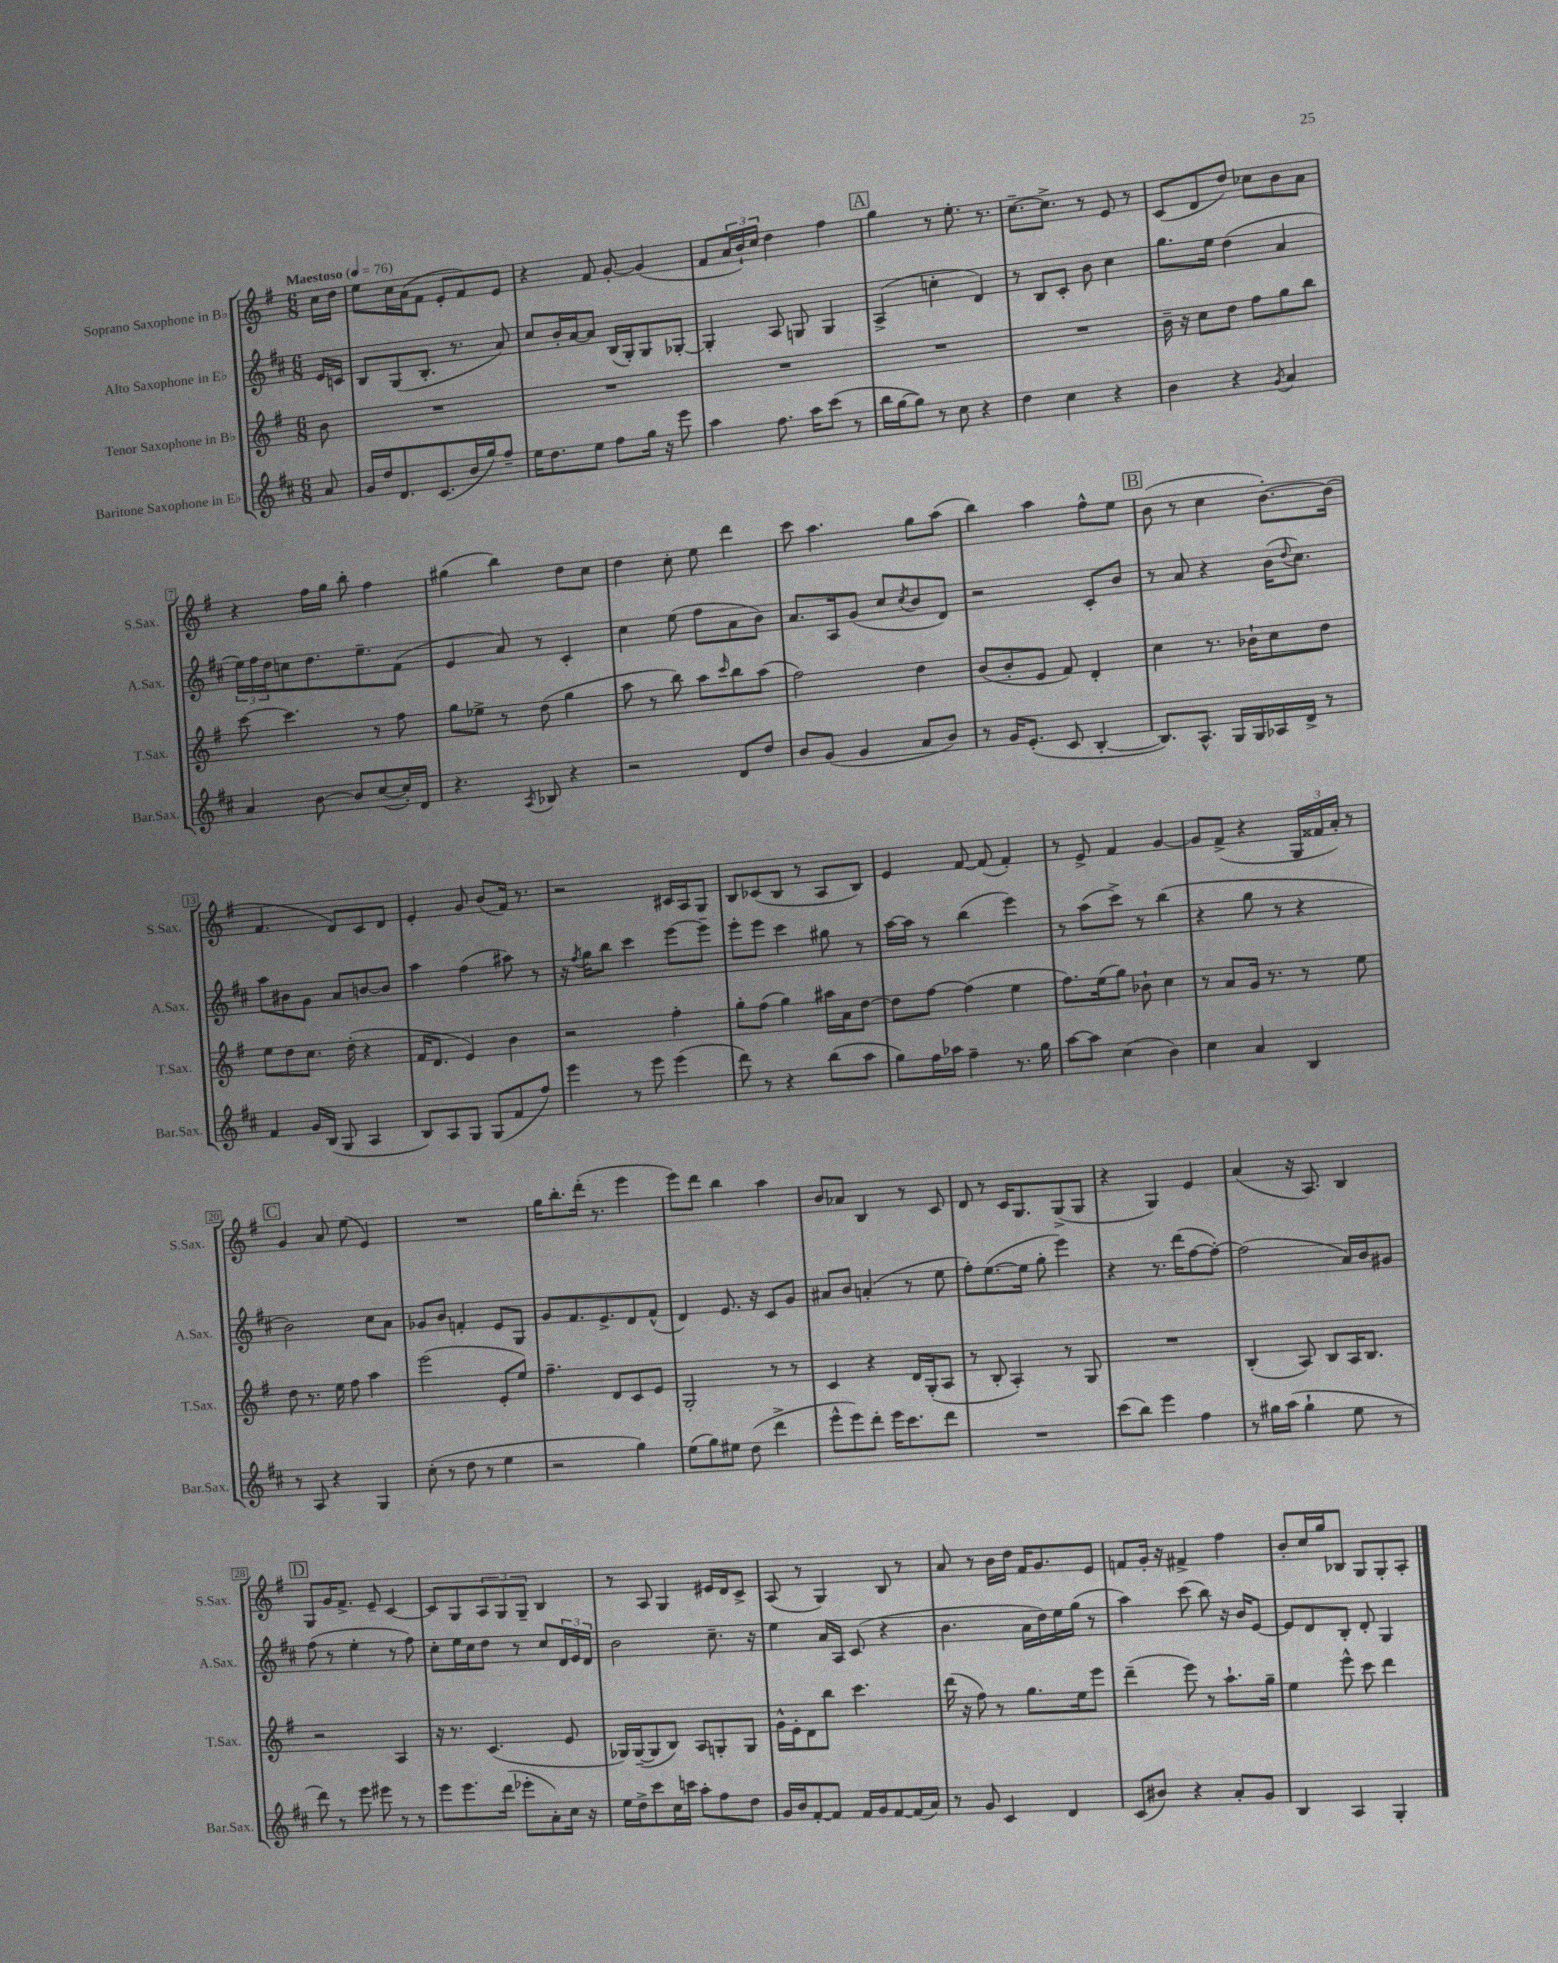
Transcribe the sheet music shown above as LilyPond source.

<<
\new StaffGroup <<
\new Staff = "s0" \with { instrumentName = "Soprano Saxophone in Bb" shortInstrumentName = "S.Sax." } {
    \clef treble \key g \major \numericTimeSignature \time 6/8 \partial 8 \tempo "Maestoso" 4 = 76
    c''16 d''16 |
    e''8 c''16 a'16( fis'8 e'8-. fis'8) e'8 |
    r4 fis'8 g'8~-. g'4( |
    fis'8 \tuplet 3/2 { a'16 b'16-!) c''16 } d''4 fis''4 |
    \mark \markup { \box "A" } g''4 r8 e''8.-. r8. |
    c''8.~-- c''8.-> r8 e'8 r8 |
    c'8( d'8 d''8) ces''8 b'8 a'8 |
    r4 fis''16 g''16 b''8-. fis''4 |
    gis''4( b''4) d''8 c''8 |
    d''4 c''8-. e''8 d'''4 |
    c'''8 a''4. g''8 a''8( |
    b''4) a''4 fis''8-^ e''8 |
    \mark \markup { \box "B" } b'8( r8 c''4 b'8.~-.) b'16( |
    fis'4. d'8) c'8 d'8 |
    e'4-. g'8 b'8( fis'16) r8. |
    r2 cis'16 a16 g8 |
    b8 ces'8( b8 r8 a8 b8) |
    e'4 fis'8~ fis'8( fis'4-.) |
    r8 e'8-> fis'4 g'4~ |
    g'8 fis'8->( r4 \tuplet 3/2 { g16 fisis'16 a'16-.) } r8 |
    \mark \markup { \box "C" } g'4 a'8 e''8( e'4) |
    R2. |
    g''16 b''8.-. d'''16-.( r8. e'''4 |
    e'''8) d'''8 b''4 a''4 |
    b'8 aes'8 b4 r8 c'8 |
    d'8 r8 c'16 g8. g8->( g8 |
    r4 g4) e'4 |
    a'4( r16 a8.) b4 |
    \mark \markup { \box "D" } g8 g'16 fis'8.-> e'8-- c'4~ |
    c'8 g8 \tuplet 3/2 { a8 g8 g8-- } b4 |
    r8 a8 g4 eis'16 d'16 c'8-> |
    a8( r8 g4) b8 r8 |
    a'8 r8 b'16 d''16 fis'16 g'8. e'8 |
    f'8 g'16-. r16 fis'4-> fis''4 |
    b'8-. c''16 g''16 bes8 g8 g8-. a8-. \bar "|." |
}
\new Staff = "s1" \with { instrumentName = "Alto Saxophone in Eb" shortInstrumentName = "A.Sax." } {
    \clef treble \key d \major \numericTimeSignature \time 6/8 \partial 8
    e'16 c'16 |
    b8 g8( b8.-. r8. a'8) |
    cis''8 b'16-. a'16~ a'8 b16( g16-.) g8 ges8~-. |
    ges4-. a8 g8 g4 |
    \mark \markup { \box "A" } a4->( c''4-. d'4) |
    r8 b8 cis'8-. b'8 cis''4 |
    g''8. e''16 d''4( a'4 |
    \tuplet 3/2 { e''16) fis''16 d''16 } c''8 d''8. e''8.-- fis'8( |
    e'4 a'8) r8 cis'4-. |
    cis''4 e''8( fis''8 a'8 b'8) |
    a'8. a16 g'8( cis''8 \acciaccatura { cis''8 } b'8 d'8) |
    r2 cis'8-. b'8 |
    \mark \markup { \box "B" } r8 a'8 r4 b'16( \appoggiatura { d''8 } cis''8.) |
    a''8 bis'8 g'8 a'8 b'8~ b'8 |
    a''4 fis''4( ais''8) r8 |
    r16 \acciaccatura { fis''8 } g''16 b''8 cis'''4 e'''8~ e'''8-- |
    e'''8-. e'''8 cis'''4 gis''8 r8 |
    a''16~ a''16 r8 b''4( e'''4) |
    r8 a''8( cis'''8->) r8 b''4( |
    r4 g''8 r8 r4 |
    \mark \markup { \box "C" } b'2) cis''8 a'8 |
    ges'8 b'8 f'4-. e'8 g8 |
    g'8 fis'8. e'8.-> d'8 fis'8-^( |
    d'4) e'8. r16 cis'8 g'8 |
    ais'8 b'8 a'4-.( r8 e''8 |
    fis''8-.) e''8.~( e''16 g''8-. e'''4) |
    r4 r8. d'''16( fis''8~ fis''8~-.) |
    fis''2( a'16) b'16 gis'8 |
    \mark \markup { \box "D" } fis''8( r8 e''4-. r8 fis''8) |
    cis''8-. e''16 cis''16 d''8 r8 cis''8 \tuplet 3/2 { d'16 e'16 d'16 } |
    b'2 cis''8.-- r16 |
    e''4 a'16 a16 cis'8( r4 |
    b'4. a'16 d''16) e''16 g''16( r8 |
    a''4) cis'''8( b''8) r16 b'16 e'8~ |
    e'8 d'8 b8-. d'8-. g4 \bar "|." |
}
\new Staff = "s2" \with { instrumentName = "Tenor Saxophone in Bb" shortInstrumentName = "T.Sax." } {
    \clef treble \key g \major \numericTimeSignature \time 6/8 \partial 8
    b'8 |
    R2. |
    R2. |
    R2. |
    \mark \markup { \box "A" } R2. |
    R2. |
    b'16-- r16 c''8 d''8 fis''8 g''8 b''8 |
    c'''8~ c'''4. r8 fis''8 |
    g''8 ees''8-> r8 d''8( g''4 |
    a''8 r8 b''8) a''8 \grace { c'''16 } b''8 a''8( |
    fis''2) d''4 |
    b'8( b'8-. e'8 fis'8) d'4-. |
    \mark \markup { \box "B" } c''4 r8. bes'16-! c''8 d''8 |
    e''8 d''8 c''8. d''16-.( r4 |
    fis'16 d'8. e'4) b'4 |
    r2 fis''4-. |
    g''8-. fis''8( g''4) ais''16 a'16 d''8~ |
    d''8 fis''8~ fis''4( e''4 |
    fis''8.) e''16( g''8) bes'8-! c''4 |
    r8 a'8 g'16 r8. r8 e''8 |
    \mark \markup { \box "C" } d''8 r8. e''16 fis''8 a''4 |
    e'''2( e'8-. e''8) |
    fis''4.-- d'8 c'8 e'8 |
    g2-. r8 r8 |
    c'4 r4 d'16 g16-.( a8 |
    r8 b8-. a4-.) r8 g8 |
    R2. |
    b4-.( a8) b8 a16 b8. |
    \mark \markup { \box "D" } r2 a4 |
    r16 r8. c'4.( e'8 |
    ges16) ges16~--( ges8 b8) a8 g8-. g8 |
    g'16-^ e'16-. d'8 b''8 c'''4. |
    d'''16( r16 fis''8) r8 g''8. e''16 e'''8 |
    d'''4--( e'''8) r8 a''8.-! g''16-- |
    e''4 e'''8-^ c'''8 d'''4 \bar "|." |
}
\new Staff = "s3" \with { instrumentName = "Baritone Saxophone in Eb" shortInstrumentName = "Bar.Sax." } {
    \clef treble \key d \major \numericTimeSignature \time 6/8 \partial 8
    a'8 |
    g'16 d''16 d'8. cis'8.( b'16 g''16) fis''8-- |
    e''16 d''8. e''8 fis''8 g''16 r16 e'''8 |
    a''4 fis''8. a''16 cis'''8( r8 |
    \mark \markup { \box "A" } b''16 g''16~ g''8) r8 cis''8 r4 |
    d''4 cis''4 r4 |
    b'4 r4 \acciaccatura { g'8 } a'4 |
    a'4 b'8~ b'8 cis''8~( cis''16-.) d'16 |
    r4. \acciaccatura { a8 } bes8 r4 |
    r2 d'8 d''8 |
    b'8 g'8( g'4 a'8 b'8) |
    r8 g'16 e'8.-.( cis'8 b4~-. |
    \mark \markup { \box "B" } b8.) a8.-^ g16 g16 aes16 d'16-> r8 |
    fis'4 g'16 b16( g8 a4 |
    b8) a8 g8 g8( fis'8 fis''8) |
    e'''4 r8 e'''8 e'''4( |
    d'''8) r8 r4 b''8( a''8 |
    g''8) fis''16 aes''16 fis''4-- r8. g''16 |
    a''8~ a''8 cis''4( b'4) |
    cis''4 a'4 b4 |
    \mark \markup { \box "C" } r8 a8 r4 g4 |
    cis''8-.( r8 d''8 r8 e''4 |
    r2 g''4) |
    e''8( g''8) eis''8 d''8( d'''4-> |
    e'''8-^ e'''8) d'''8-. e'''16 cis'''8. d'''8 |
    R2. |
    cis'''8( b''8) e'''4 fis''4 |
    r8 gis''16 a''16( gis''4-! e''8 r8 |
    \mark \markup { \box "D" } d'''8) r8 e'''8 eis'''8 r8 r8 |
    e'''8 e'''8. d'''16( ees'''8-. a'8-.) cis''16 r16 |
    e''16 d''16-> cis'''8 cis''16 c'''16 a''8-. fis''8 d''8 |
    g'16 b'16 fis'8~-. fis'8 fis'16 g'16 fis'8~ fis'16( a'16) |
    r8 g'8 cis'4 d'4 |
    cis'8( bis'8) r4 a'8-. g'8 |
    b4 a4 g4-. \bar "|." |
}
>>
>>
\layout { \context { \Score \override BarNumber.stencil = #(make-stencil-boxer 0.1 0.3 ly:text-interface::print) } }
